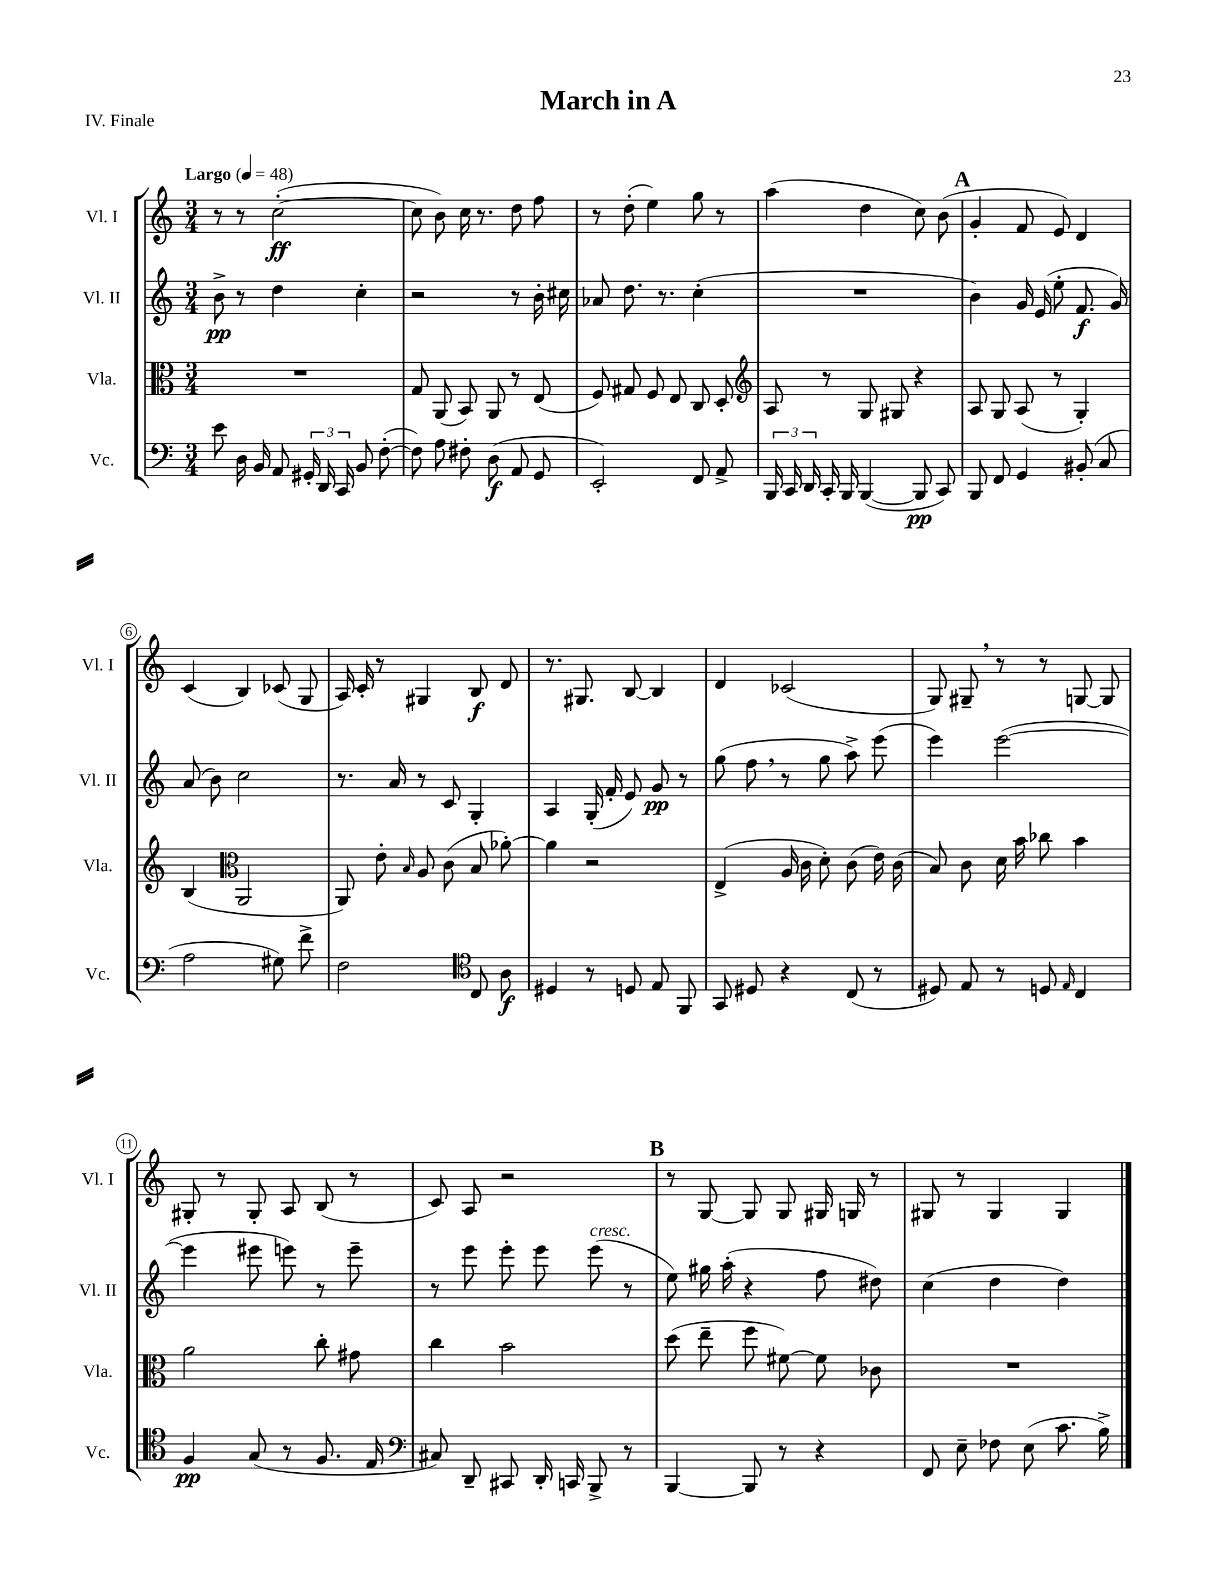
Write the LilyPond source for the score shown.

\header { title = "March in A" piece = "IV. Finale" }
<<
\new StaffGroup <<
\new Staff = "s0" \with { instrumentName = "Vl. I" shortInstrumentName = "Vl. I" } {
    \clef treble \key c \major \numericTimeSignature \time 3/4 \tempo "Largo" 4 = 48
    \autoBeamOff r8 r8 c''2~-.\ff( |
    c''8 b'8) c''16 r8. d''8 f''8 |
    r8 d''8-.( e''4) g''8 r8 |
    a''4( d''4 c''8) b'8( |
    \mark \markup { \bold "A" } g'4-. f'8 e'8) d'4 |
    c'4( b4) ces'8( g8 |
    a16) c'16-. r8 gis4 b8\f d'8 |
    r8. gis8. b8~ b4 |
    d'4 ces'2( |
    g8) gis8-- \breathe r8 r8 g8~ g8 |
    gis8-. r8 gis8-. a8 b8( r8 |
    c'8) a8 r2 |
    \mark \markup { \bold "B" } r8 g8~ g8 g8 gis16 g16 r8 |
    gis8 r8 gis4 gis4 \bar "|." |
}
\new Staff = "s1" \with { instrumentName = "Vl. II" shortInstrumentName = "Vl. II" } {
    \clef treble \key c \major \numericTimeSignature \time 3/4
    \autoBeamOff b'8->\pp r8 d''4 c''4-. |
    r2 r8 b'16-. cis''16 |
    aes'8 d''8. r8. c''4-.( |
    R2. |
    \mark \markup { \bold "A" } b'4) g'16 e'16( e''8-. f'8.\f g'16) |
    a'8( b'8) c''2 |
    r8. a'16 r8 c'8 g4-. |
    a4 g16-.( f'16-. e'8) g'8\pp r8 |
    g''8( f''8 \breathe r8 g''8 a''8->) e'''8( |
    e'''4) e'''2~( |
    e'''4 eis'''8 e'''8) r8 e'''8-- |
    r8 e'''8 e'''8-. e'''8 e'''8^\markup { \italic "cresc." }( r8 |
    \mark \markup { \bold "B" } e''8) gis''16 a''16-.( r4 f''8 dis''8) |
    c''4( d''4 d''4) \bar "|." |
}
\new Staff = "s2" \with { instrumentName = "Vla." shortInstrumentName = "Vla." } {
    \clef alto \key c \major \numericTimeSignature \time 3/4
    \autoBeamOff R2. |
    g8 a,8( b,8) a,8 r8 e8( |
    f8) gis8 f8 e8 c8 d8-. |
    \clef treble a8 r8 g8 gis8 r4 |
    \mark \markup { \bold "A" } a8 g8 a8( r8 g4-.) |
    b4( \clef alto a,2 |
    a,8) e'8-. \grace { b16 } a8 c'8( b8 aes'8~-.) |
    aes'4 r2 |
    e4->( a16 c'16 d'8-.) c'8( e'16) c'16( |
    b8) c'8 d'16 b'16 ces''8 b'4 |
    a'2 c''8-. gis'8 |
    c''4 b'2 |
    \mark \markup { \bold "B" } d''8( e''8-- f''8 fis'8~) fis'8 ces'8 |
    R2. \bar "|." |
}
\new Staff = "s3" \with { instrumentName = "Vc." shortInstrumentName = "Vc." } {
    \clef bass \key c \major \numericTimeSignature \time 3/4
    \autoBeamOff e'8 d16 b,16 a,8 \tuplet 3/2 { gis,16-. d,16 c,16 } b,8 f8~-.( |
    f8) a8 fis8-. d8\f( a,8 g,8 |
    e,2-.) f,8 a,8-> |
    \tuplet 3/2 { b,,16 c,16 d,16 } c,16-. b,,16 b,,4~( b,,8\pp c,8) |
    \mark \markup { \bold "A" } b,,8 f,8 g,4 bis,8-.( c8 |
    a2 gis8) f'8-> |
    f2 \clef tenor c8 a8\f |
    dis4 r8 d8 e8 f,8 |
    g,8 dis8 r4 c8( r8 |
    dis8) e8 r8 d8 \grace { e16 } c4 |
    f4\pp g8( r8 f8. e16 |
    \clef bass cis8) d,8-- cis,8 d,16-. c,16 b,,8-> r8 |
    \mark \markup { \bold "B" } b,,4~ b,,8 r8 r4 |
    f,8 e8-- fes8 e8( c'8. b16->) \bar "|." |
}
>>
>>
\layout { \context { \Score \override BarNumber.stencil = #(make-stencil-circler 0.1 0.3 ly:text-interface::print) } }
